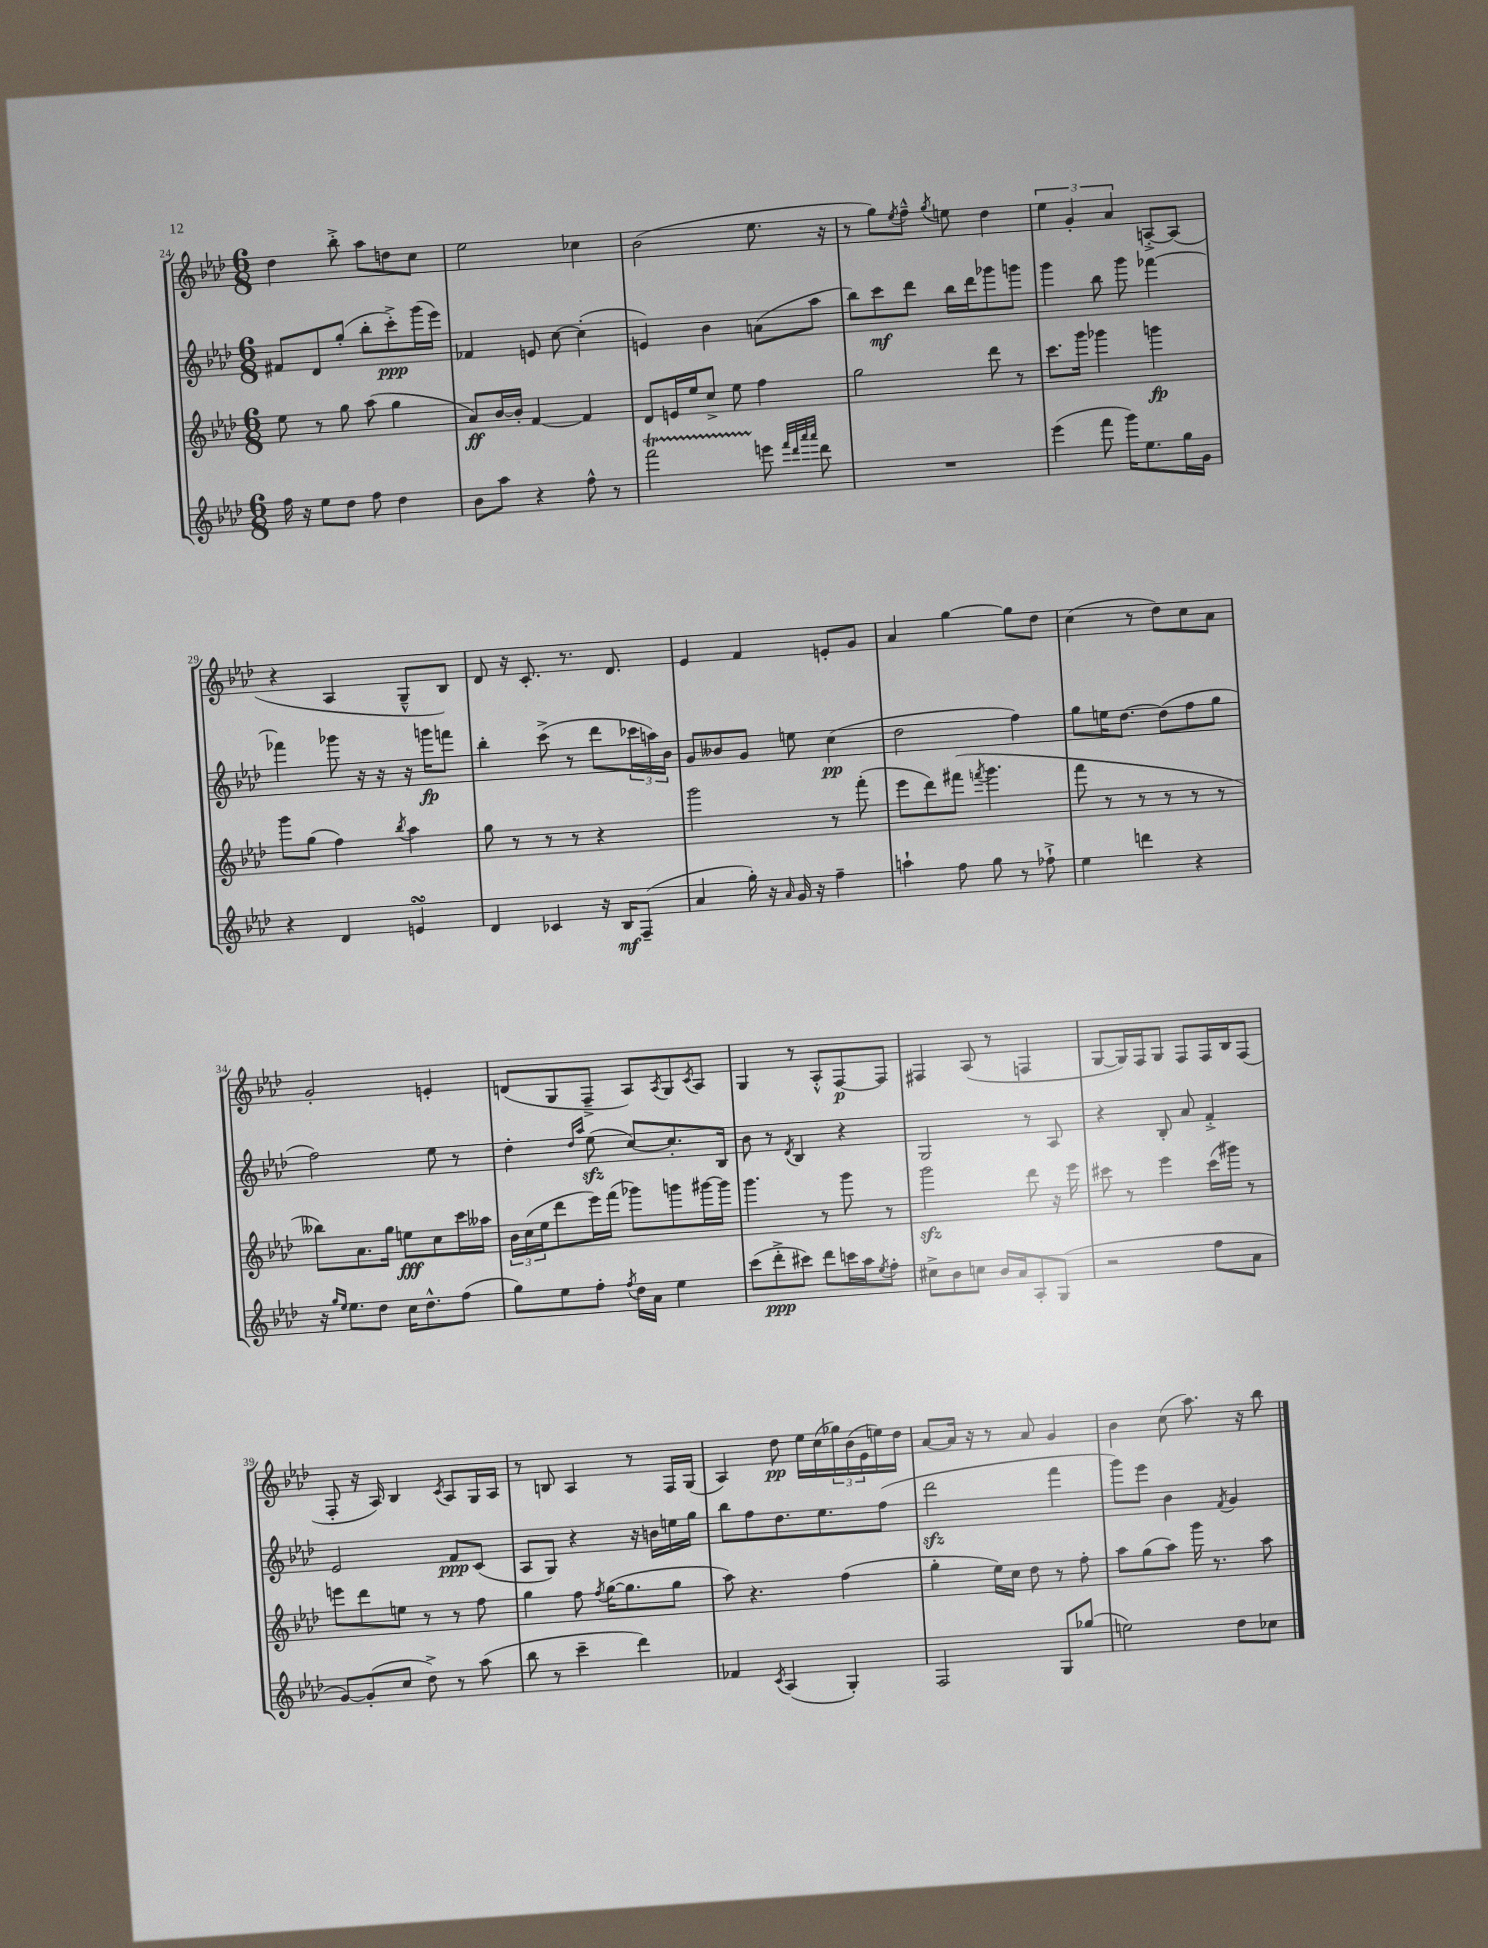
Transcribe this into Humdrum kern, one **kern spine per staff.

**kern	**dynam	**kern	**dynam	**kern	**dynam	**kern	**dynam
*part4	*part4	*part3	*part3	*part2	*part2	*part1	*part1
*staff4	*staff4	*staff3	*staff3	*staff2	*staff2	*staff1	*staff1
*clefG2	*	*clefG2	*	*clefG2	*	*clefG2	*
*k[b-e-a-d-]	*	*k[b-e-a-d-]	*	*k[b-e-a-d-]	*	*k[b-e-a-d-]	*
*M6/8	*	*M6/8	*	*M6/8	*	*M6/8	*
=24	=24	=24	=24	=24	=24	=24	=24
16ff\	.	8ee-\	.	8f#X/L	.	4dd-\	.
16r	.	.	.	.	.	.	.
8ee-\L	.	8r	.	8d-/	.	.	.
8dd-\J	.	8gg\	.	(8gg'/J	.	8bb-'^\	.
8ff\	.	(8aa-\	.	8bb-'\L	.	8aa-\L	.
4dd-\	.	4gg\	.	8ccc'^\)	ppp	8ddn\	.
.	.	.	.	(16ggg\L	.	8cc\J	.
.	.	.	.	16eee-\JJ)	.	.	.
=25	=25	=25	=25	=25	=25	=25	=25
8b-\L	.	8a-/L)	ff	4f-X/	.	2ee-\	.
8aa-\J	.	[16b-/L	.	.	.	.	.
.	.	16b-'/JJ]	.	.	.	.	.
4r	.	[4f/	.	8en/	.	.	.
.	.	.	.	[8cc\	.	.	.
8ff^^\	.	4f/]	.	(4cc'\]	.	4cc-X\	.
8r	.	.	.	.	.	.	.
=26	=26	=26	=26	=26	=26	=26	=26
2fffT\	.	8d-/L	.	4en/)	.	(2b-\	.
.	.	16en/L	.	.	.	.	.
.	.	16ee-/J	.	.	.	.	.
.	.	8cc^/J	.	4b-\	.	.	.
.	.	8ee-\	.	.	.	.	.
8eeen\	.	4ff\	.	(8an\L	.	8.ee-\	.
32qqfff/LLL	.	.	.	.	.	.	.
32qqddd-/	.	.	.	.	.	.	.
32qqaaa-/	.	.	.	.	.	.	.
32qqaaa-/JJJ	.	.	.	.	.	.	.
8ddd-\	.	.	.	8aa-\J	.	.	.
.	.	.	.	.	.	16r	.
=27	=27	=27	=27	=27	=27	=27	=27
2.r	.	2gg\	.	8bb-\L)	.	8r	.
.	.	.	.	8ccc\	mf	8gg\L)	.
.	.	.	.	.	.	8qee-/	.
.	.	.	.	8ddd-\J	.	8ff~^^\J	.
.	.	.	.	.	.	8qgg/	.
.	.	.	.	16bb-\LL	.	8een\	.
.	.	.	.	16ddd-\J	.	.	.
.	.	8ddd-\	.	8ggg-X\	.	4dd-\	.
.	.	8r	.	8gggn\J	.	.	.
=28	=28	=28	=28	=28	=28	=28	=28
(4eee-\	.	8.ccc\L	.	4ggg\	.	6ee-\	.
.	.	.	.	.	.	6g'/	.
.	.	16ggg\Jk	.	.	.	.	.
8fff\	.	4ggg-X\	.	8bb-\	.	.	.
.	.	.	.	.	.	6a-/	.
16ggg\KL)	.	.	.	8ggg\	.	.	.
8.ee-\	.	.	.	.	.	.	.
.	.	4gggn\	fp	[4fff-X\	.	[8An'^/L	.
16gg\L	.	.	.	.	.	(8A/J]	.
16g\JJ	.	.	.	.	.	.	.
!!LO:LB:g=z
=29	=29	=29	=29	=29	=29	=29	=29
4r	.	8ggg\L	.	4fff-X\]	.	4r	.
.	.	(8gg\J	.	.	.	.	.
4d-/	.	4ff\)	.	8ggg-X\	.	4A-/	.
.	.	.	.	16r	.	.	.
.	.	.	.	16r	.	.	.
.	.	8qbb-/	.	.	.	.	.
4ensSsS/	.	4aa-\	.	16r	.	8G~^^/L	.
.	.	.	.	16gggn\KL	fp	.	.
.	.	.	.	8fffn\J	.	8B-/J)	.
=30	=30	=30	=30	=30	=30	=30	=30
4d-/	.	8gg\	.	4bb-'\	.	8d-/	.
.	.	8r	.	.	.	16r	.
.	.	.	.	.	.	8.c'/	.
4c-X/	.	8r	.	(8ccc^\	.	.	.
.	.	8r	.	8r	.	8.r	.
16r	.	4r	.	8ddd-\L	.	.	.
16B-/KL	mf	.	.	.	.	8.d-/	.
(8F~/J	.	.	.	24ccc-X\L	.	.	.
.	.	.	.	24aan\)	.	.	.
.	.	.	.	24b-\JJ	.	.	.
=31	=31	=31	=31	=31	=31	=31	=31
4a-/	.	2ggg\	.	8g/L	.	4e-/	.
.	.	.	.	8b--X/	.	.	.
16gg'\)	.	.	.	8g/J	.	4f/	.
16r	.	.	.	.	.	.	.
16qqa-/	.	.	.	.	.	.	.
16g/	.	.	.	8een\	.	.	.
16r	.	.	.	.	.	.	.
4ff~\	.	8r	.	(4cc\	pp	8en'/L	.
.	.	(8fff'\	.	.	.	8g/J	.
=32	=32	=32	=32	=32	=32	=32	=32
4aan`\	.	8eee-\L	.	2dd-\	.	4a-/	.
.	.	8ddd-\)	.	.	.	.	.
8ff\	.	(8fff#X\J	.	.	.	[4gg\	.
.	.	8qfffn/	.	.	.	.	.
8gg\	.	4.ggg\	.	.	.	.	.
8r	.	.	.	4ff\)	.	8gg\L]	.
8ff-X`^\	.	.	.	.	.	8dd-\J	.
=33	=33	=33	=33	=33	=33	=33	=33
4ee-\	.	8fff\	.	8gg\L	.	(4cc\	.
.	.	8r	.	16een\K	.	.	.
.	.	.	.	[8.dd-\J	.	.	.
4dddn\	.	8r	.	.	.	8r	.
.	.	8r	.	(8dd-\L]	.	8dd-\L)	.
4r	.	8r	.	8ff\	.	8cc\	.
.	.	8r	.	8gg\J	.	8a-\J	.
!!LO:LB:g=z
=34	=34	=34	=34	=34	=34	=34	=34
16r	.	8bb--X\L)	.	2ff\)	.	2g'/	.
16qqgg/LL	.	.	.	.	.	.	.
16qqee-/JJ	.	.	.	.	.	.	.
8.ee-\L	.	.	.	.	.	.	.
.	.	8.a-\	.	.	.	.	.
8dd-\J	.	.	.	.	.	.	.
.	.	16gg\Jk	.	.	.	.	.
16cc\KL	.	8een\L	fff	.	.	.	.
8.dd-^^\	.	.	.	.	.	.	.
.	.	8cc\	.	8ee-\	.	4en'/	.
(8ff\J	.	16ccc\L	.	8r	.	.	.
.	.	16aa--X\JJ	.	.	.	.	.
=35	=35	=35	=35	=35	=35	=35	=35
8gg\L)	.	24b-\LL	.	4dd-'\	.	(8dn/L	.
.	.	(24cc\	.	.	.	.	.
.	.	24ee-\J	.	.	.	.	.
8ee-\	.	8ddd-\	.	.	.	8G/	.
.	.	.	.	16qqdd-/LL	.	.	.
.	.	.	.	16qqaa-/JJ	.	.	.
8ff'\J	.	16eee-\L)	.	(8ee-zz\	.	8F~^/J	.
.	.	(16fff\JJ	.	.	.	.	.
8qff/	.	.	.	.	.	.	.
16dd-\LL	.	8ggg-X\L)	.	[8cc/L)	.	8A-/L)	.
16a-\JJ	.	.	.	.	.	.	.
.	.	.	.	.	.	8qA-/	.
4ee-\	.	8gggn\	.	8.cc'/]	.	8G/	.
.	.	.	.	.	.	8qc/	.
.	.	[16ggg#X\L	.	.	.	8A-/J	.
.	.	16ggg#\JJ]	.	16B-/Jk	.	.	.
=36	=36	=36	=36	=36	=36	=36	=36
(8ccc\L	.	4.ggg\	.	8b-\	.	4G/	.
8ddd-'^\	ppp	.	.	8r	.	.	.
.	.	.	.	8qd-/	.	.	.
8ccc#X\J)	.	.	.	4B-/	.	8r	.
8ddd-\L	.	8r	.	.	.	8A-'^^/L	.
16cccn\L	.	8ggg\	.	4r	.	[8F/	p
16aa-\J	.	.	.	.	.	.	.
8qee-/	.	.	.	.	.	.	.
8ff'\J	.	8r	.	.	.	8F/J]	.
=37	=37	=37	=37	=37	=37	=37	=37
8cc#X^\L	.	2gggzz\	.	2G/	.	4F#X/	.
8b-\	.	.	.	.	.	.	.
8ccn\J	.	.	.	.	.	(8A-/	.
16b-/LL	.	.	.	.	.	8r	.
16a-/J	.	.	.	.	.	.	.
8A-'/	.	8ddd-\	.	8r	.	4Fn/	.
(8G/J	.	16r	.	8A-/	.	.	.
.	.	16eee-\	.	.	.	.	.
=38	=38	=38	=38	=38	=38	=38	=38
2r	.	8ccc#X\	.	4r	.	[8G/L	.
.	.	8r	.	.	.	16G/L])	.
.	.	.	.	.	.	16F/J	.
.	.	4eee-\	.	8B-'/	.	8G/J	.
.	.	.	.	8a-/	.	8F/L	.
8ff\L	.	(16ccc#\LL	.	4f'^/	.	16F/L	.
.	.	16ggg#X\JJ)	.	.	.	16B-/J	.
8a-\J	.	8r	.	.	.	(8F/J	.
!!LO:LB:g=z
=39	=39	=39	=39	=39	=39	=39	=39
[8g/L)	.	8eeen\L	.	2e-/	.	8F'/	.
(8g'/]	.	8ddd-\	.	.	.	16r	.
.	.	.	.	.	.	16A-/)	.
8cc/J	.	8een\J	.	.	.	4B-/	.
8dd-^\)	.	8r	.	.	.	.	.
.	.	.	.	.	.	8qc/	.
8r	.	8r	.	8f/L	ppp	8A-/L	.
(8aa-\	.	8ff\	.	(8c/J	.	16G/L	.
.	.	.	.	.	.	16A-/JJ	.
=40	=40	=40	=40	=40	=40	=40	=40
8bb-\	.	4gg\	.	8A-/L	.	8r	.
8r	.	.	.	8G/J)	.	8Bn/	.
4ccc~\	.	8ff\	.	4r	.	4A-/	.
.	.	8qff/	.	.	.	.	.
.	.	([16gg\KL	.	.	.	.	.
.	.	8.gg\]	.	.	.	.	.
4ddd-\)	.	.	.	16r	.	8r	.
.	.	.	.	16bn\LL	.	.	.
.	.	8gg\J	.	16een\	.	16F/LL	.
.	.	.	.	16gg\JJ	.	(16G/JJ	.
=41	=41	=41	=41	=41	=41	=41	=41
4f-X/	.	8aa-\)	.	8bb-\L	.	4A-/)	.
.	.	4.r	.	8ff\	.	.	.
8qc/	.	.	.	.	.	.	.
(4A-/	.	.	.	8.dd-\	.	8dd-\	pp
.	.	.	.	.	.	16ee-\LL	.
.	.	.	.	8.ee-\	.	(16cc\	.
4G'/)	.	(4ff\	.	.	.	24gg-X\)	.
.	.	.	.	.	.	(24b-\	.
.	.	.	.	.	.	24e-\	.
.	.	.	.	(8ff\J	.	16een\)	.
.	.	.	.	.	.	16dd-\JJ	.
=42	=42	=42	=42	=42	=42	=42	=42
2F/	.	4gg'\	.	2ddd-zz\	.	[8a-/L	.
.	.	.	.	.	.	16a-/Jk]	.
.	.	.	.	.	.	16r	.
.	.	16ee-\LL)	.	.	.	8r	.
.	.	16cc\JJ	.	.	.	.	.
.	.	8dd-\	.	.	.	8a-/	.
8G/L	.	8r	.	4fff\	.	4g/	.
(8gg-X/J	.	8ff'\	.	.	.	.	.
=43	=43	=43	=43	=43	=43	=43	=43
2een\)	.	8aa-\L	.	8ggg\L)	.	4b-\	.
.	.	(8gg\	.	8eee-\J	.	.	.
.	.	8aa-\J)	.	4b-\	.	(8cc\	.
.	.	16ggg\	.	.	.	8.aa-\)	.
.	.	8.r	.	.	.	.	.
.	.	.	.	8qf/	.	.	.
8dd-\L	.	.	.	4g/	.	.	.
.	.	.	.	.	.	16r	.
8cc-X\J	.	8aa-\	.	.	.	8bb-\	.
==	==	==	==	==	==	==	==
*-	*-	*-	*-	*-	*-	*-	*-
